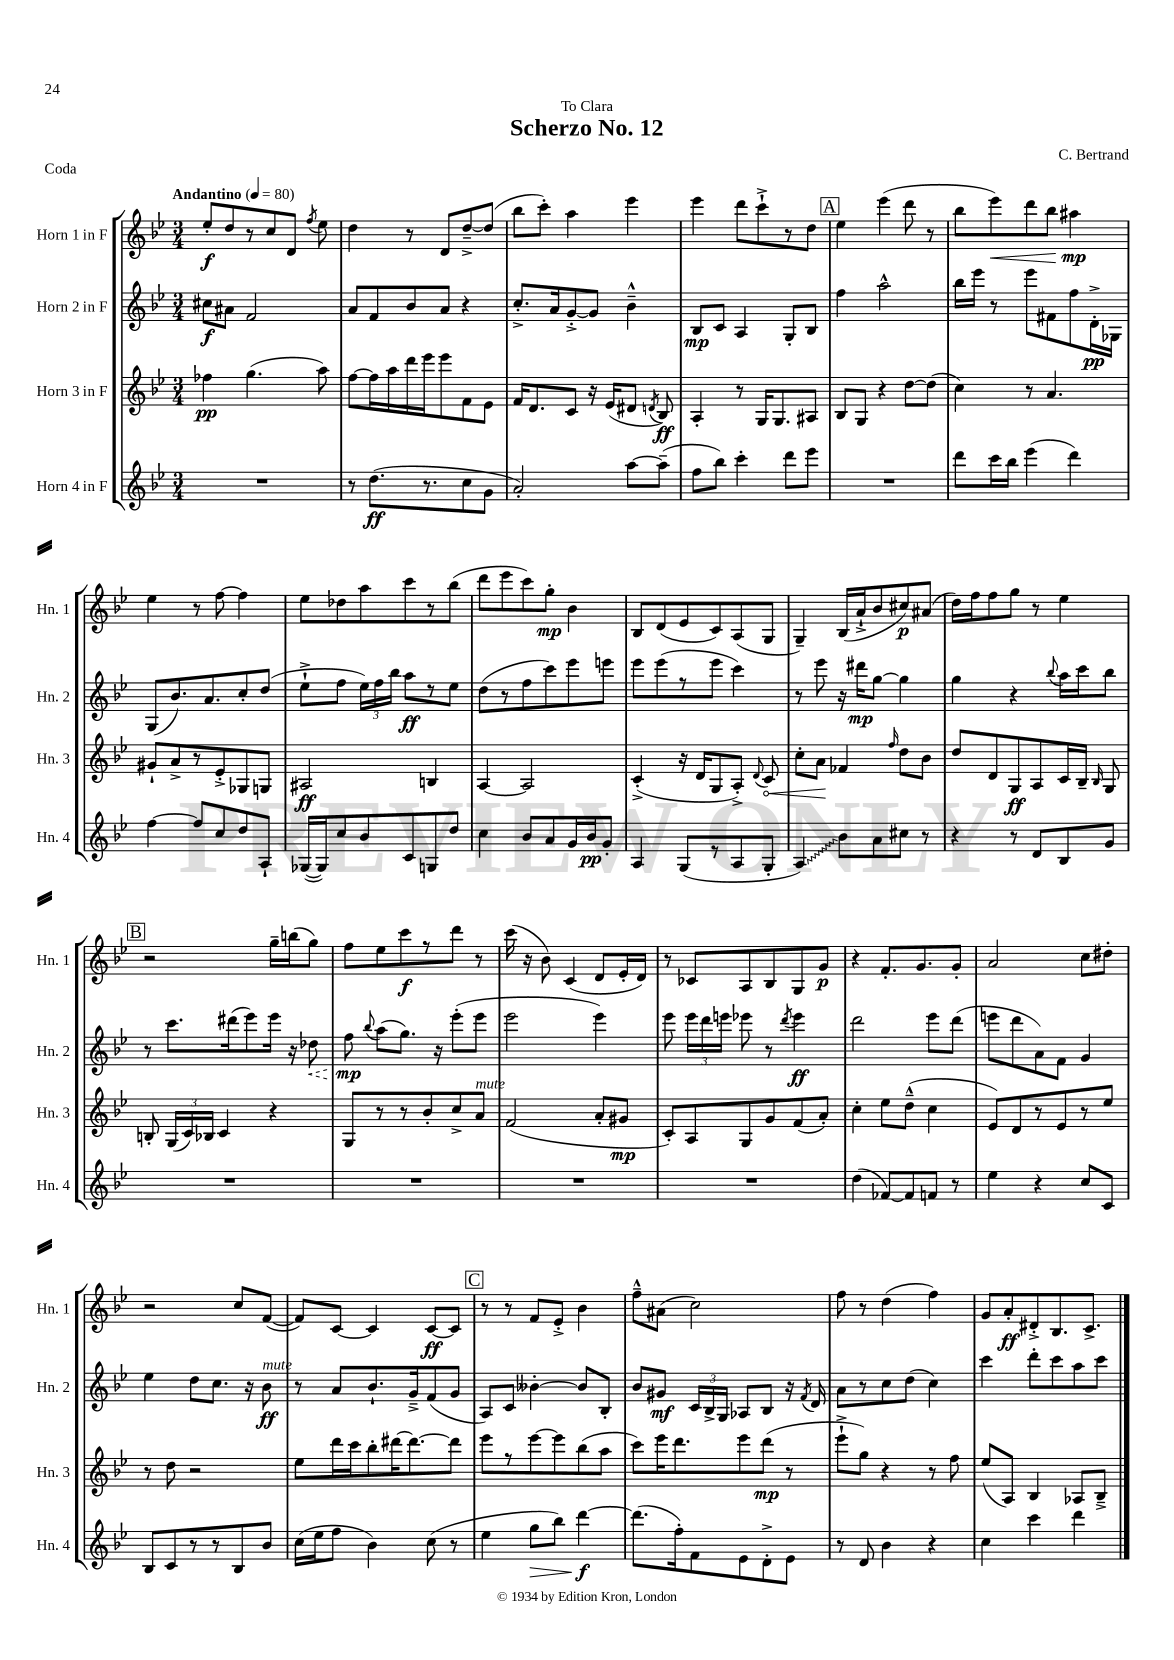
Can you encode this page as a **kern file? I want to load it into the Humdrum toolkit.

**kern	**kern	**kern	**kern
*staff4	*staff3	*staff2	*staff1
*clefG2	*clefG2	*clefG2	*clefG2
*k[b-e-]	*k[b-e-]	*k[b-e-]	*k[b-e-]
*M3/4	*M3/4	*M3/4	*M3/4
*MM80	*MM80	*MM80	*MM80
2.r	4ff-\	8cc#\L	8ee-'/L
.	.	8a#\J	8dd/
.	(4.gg\	2f/	8r
.	.	.	8cc/
.	.	.	8d/J
.	.	.	8qff/
.	8aa\)	.	8ee-\
=	=	=	=
8r	[8ff\L	8a/L	4dd\
(8.dd\L	16ff\]L	8f/	.
.	16aa\	.	.
.	16ddd\	8b-/	8r
8.r	16eee-\J	.	.
.	8eee-\	8a/J	8d/L
8cc\	8f\	4r	[8dd~^/
8g\J	8e-\J	.	(8dd/]J
=	=	=	=
2a'/)	16f/LK	8.cc'^/L	8bb-\L
.	8.d/	.	.
.	.	.	8ccc'\J)
.	.	16a/k	.
.	8c/J	[8g'^/	4aa\
.	16r	8g/]J	.
.	(16e-/LK	.	.
[8aa\L	8d#/J	4b-~^^\	4eee-\
.	8qd/	.	.
(8aa~\]J	8B-/)	.	.
=	=	=	=
8ff\L	4A'/	8B-/L	4eee-\
8bb-\J)	.	8c/J	.
4ccc'\	8r	4A/	8ddd\L
.	16G/LK	.	8ccc`^\
.	8.G/	.	.
8ddd\L	.	8G'/L	8r
8eee-\J	8A#/J	8B-/J	8dd\J
=	=	=	=
2.r	8B-/L	4ff\	4ee-\
.	8G/J	.	.
.	4r	2aa^^\	(4eee-\
.	[8dd\L	.	8ddd\
.	(8dd\]J	.	8r
=	=	=	=
8ddd\L	4cc\)	16bb-\LL	8bb-\L
.	.	16eee-\JJ	.
16ccc\L	.	8r	8eee-\)
16bb-\JJ	.	.	.
(4eee-\	8r	8eee-\L	8ddd\
.	4.a/	8f#\	8bb-\J
4ddd\)	.	8ff\	4aa#\
.	.	16d'^\L	.
.	.	16G-\JJ	.
=	=	=	=
[4ff\	8g#`/L	(8G/L	4ee-\
.	8a^/	8.b-/)	.
8ff/]L	8r	.	8r
.	.	8.a/	.
8cc/	8e-'^/	.	[8ff\
8dd/	8G-/	8cc'/	4ff\]
8A`/J	8G/J	(8dd/J	.
=	=	=	=
([16G-/LL	2A#/	8ee-`^\L	8ee-\L
16G-/]J)	.	.	.
8cc/	.	8ff\J	8dd-\
8b-/	.	24ee-\LL)	8aa\
.	.	24ff\	.
.	.	24bb-\JJ	.
8c/	.	8aa\L	8ccc\
8G/	4B/	8r	8r
8dd/J	.	8ee-\J	(8bb-\J
=	=	=	=
4cc\	[4A/	(8dd\L	8ddd\L
.	.	8r	8eee-\
8b-/L	2A/]	8ff\	8ccc\)
8a/	.	8ccc\)	8gg'\J
16g/L	.	8eee-\	4b-\
16b-/J	.	.	.
8g'/J	.	8eee\J	.
=	=	=	=
4A/	(4c'^/	8eee-\L	8B-/L
.	.	(8eee-\	(8d/
(8G/L	16r	8r	8e-/
.	16d/LK	.	.
8r	8G/	8eee-\J	8c/)
8A/	8A'^/J)	4ccc\)	(8A/
.	8qqd/	.	.
8G'/J	8c/	.	8G/J
=	=	=	=
4A/)	8cc'\L	8r	4G~/)
.	8a\J	8eee-\	.
8b-\L	4f-/	16r	(16B-/LL
.	.	16ddd#\LK	16a`^/J
8a\	.	[8gg\J	8b-/
.	16qqff/	.	.
8cc#\J	8dd\L	4gg\]	8cc#/)
8r	8b-\J	.	(8a#/J
=	=	=	=
4r	8dd/L	4gg\	16dd\LL)
.	.	.	16ff\J
.	8d/	.	8ff\
8r	8G/	4r	8gg\J
8d/L	8A/	.	8r
.	.	8qqbb-/	.
8B-/	16c/L	16aa\LL	4ee-\
.	16B-~/JJ	16ccc\J	.
.	16qqB-/	.	.
8g/J	8G/	8bb-\J	.
=	=	=	=
2.r	8B'/	8r	2r
.	(24G/LL	8.ccc\L	.
.	24c/)	.	.
.	24B-/JJ	.	.
.	4c/	.	.
.	.	(16ddd#\k	.
.	.	8eee-\)	.
.	4r	16eee-\Jk	16gg~\LL
.	.	16r	(16bb\J
.	.	8dd-\	8gg\J)
=	=	=	=
2.r	8G/L	8ff\	8ff\L
.	.	8qqbb-/	.
.	8r	(8aa\L	8ee-\
.	8r	8.gg\J)	8ccc\
.	8b-'/	.	8r
.	.	16r	.
.	8cc^/	(8eee-'\L	8ddd\J
.	8a/J	8eee-\J	8r
=	=	=	=
2.r	(2f/	2eee-\	(16ccc\
.	.	.	16r
.	.	.	8b-\)
.	.	.	(4c/
.	8a'/L	4eee-\)	8d/L
.	8g#/J	.	16e-'/L
.	.	.	16d/JJ)
=	=	=	=
2.r	8c'/L)	8eee-\	8r
.	8A/	24eee-\LL	8c-/L
.	.	24ddd\	.
.	.	24eee\JJ	.
.	8G/	8eee-\	8A/
.	8g/	8r	8B-/
.	.	8qddd/	.
.	(8f/	4eee-\	8G/
.	8a'/J)	.	8g/J
=	=	=	=
(4dd\	4cc'\	2ddd\	4r
[8f-/L)	8ee-\L	.	8.f'/L
8f-/]	(8dd~^^\J	.	.
.	.	.	8.g/
8f/J	4cc\	8eee-\L	.
8r	.	(8ddd\J	8g'/J
=	=	=	=
4ee-\	8e-/L)	8eee\L	2a/
.	8d/	8ddd\	.
4r	8r	8a\)	.
.	8e-/	8f\J	.
8cc/L	8r	4g/	8cc\L
8c/J	8ee-/J	.	8dd#'\J
=	=	=	=
8B-/L	8r	4ee-\	2r
8c/	8dd\	.	.
8r	2r	8dd\L	.
8r	.	8.cc\J	.
8B-/	.	.	8cc/L
.	.	16r	.
8b-/J	.	8b-\	([8f/J
=	=	=	=
(16cc\LL	8ee-\L	8r	8f/]L)
16ee-\J	.	.	.
8ff\J	16ddd\L	8a/L	[8c/J
.	16ccc\J	.	.
4b-\)	8bb-'\	8.b-`/	4c/]
.	[16ddd#\K	.	.
.	8.ddd#\_	16g~^/k	.
(8cc\	.	(8f/	[8c/L
8r	8ddd#\]J	8g/J	8c/]J
=	=	=	=
4ee-\	8eee-\L	8A/L)	8r
.	8r	8c/J	8r
8gg\L	[8eee-\	[4b--'\	8f/L
8bb-\J)	8eee-\]	.	8e-'^/J
[4ddd\	(8bb-\	8b--/]L	4b-\
.	8aa\J	8B-'/J	.
=	=	=	=
(8.ddd\]L	8ccc\L)	8b-/L	8ff~^^\L
.	16eee-\K	8g#/J	(8a#\J
16ff'\k)	8.ddd\	.	.
8f\	.	24c/LL	2cc\)
.	.	24B-^/	.
.	.	24G/JJ	.
8e-\	8eee-\	8A-/L	.
8d'^\	(8ddd\J	8B-/J	.
8e-\J	8r	16r	.
.	.	8qf/	.
.	.	16d/	.
=	=	=	=
8r	8eee-`^\L	8a\L	8ff\
8d/	8gg\J)	8r	8r
4b-\	4r	8cc\	(4dd\
.	.	(8dd\J	.
4r	8r	4cc\)	4ff\)
.	8ff\	.	.
=	=	=	=
4cc\	(8ee-/L	4ccc\	8g/L
.	8A/J)	.	8a'/
4ccc\	4B-/	8ddd'\L	8d#'^/
.	.	8ccc\	8.B-/
4ddd\	8A-/L	8aa\	.
.	.	.	8.c^/J
.	8B-~^/J	8ccc\J	.
==	==	==	==
*-	*-	*-	*-
